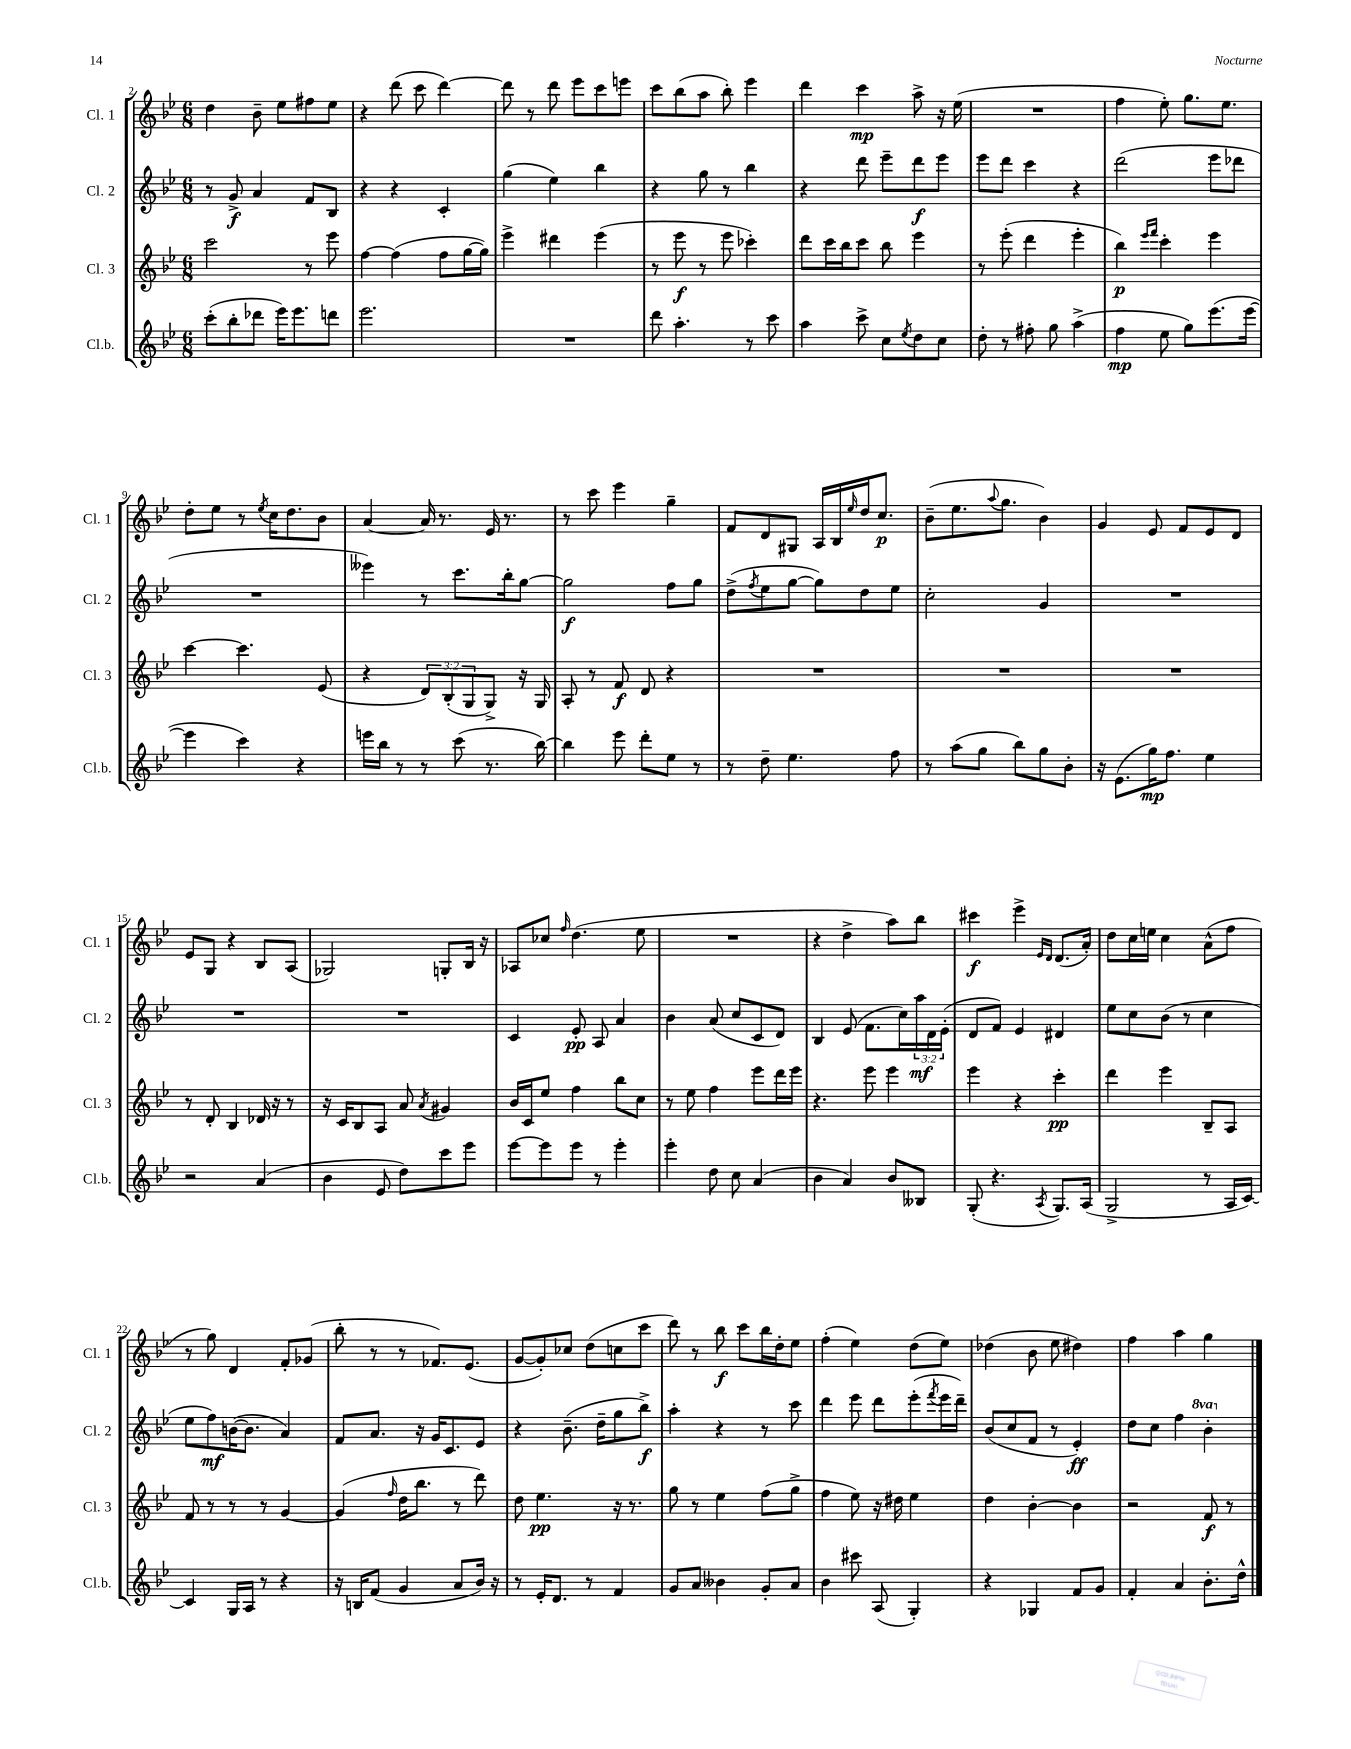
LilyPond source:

<<
\new StaffGroup <<
\new Staff = "s0" \with { instrumentName = "Cl. 1" shortInstrumentName = "Cl. 1" } {
    \clef treble \key bes \major \numericTimeSignature \time 6/8
    d''4 bes'8-- ees''8 fis''8 ees''8 |
    r4 d'''8( c'''8 d'''4~) |
    d'''8 r8 d'''8 ees'''8 c'''8 e'''8 |
    c'''8 bes''8( a''8 bes''8-.) ees'''4 |
    d'''4 c'''4\mp a''8-> r16 ees''16( |
    R2. |
    f''4 ees''8-.) g''8. ees''8. |
    d''8-. ees''8 r8 \acciaccatura { ees''8 } c''16 d''8. bes'8 |
    a'4~ a'16 r8. ees'16 r8. |
    r8 c'''8 ees'''4 g''4-- |
    f'8 d'8 gis8 a16 bes16 \grace { ees''16 } d''16 c''8.\p |
    bes'8--( ees''8. \appoggiatura { a''8 } g''8. bes'4) |
    g'4 ees'8 f'8 ees'8 d'8 |
    ees'8 g8 r4 bes8 a8( |
    ges2) g8-. bes16 r16 |
    aes8 ces''8 \grace { f''16 } d''4.( ees''8 |
    R2. |
    r4 d''4-> a''8) bes''8 |
    cis'''4\f ees'''4-> \grace { ees'16 d'16 } d'8.( a'16-.) |
    d''8 c''16 e''16 c''4 a'8-^( f''8 |
    r8 g''8) d'4 f'8-. ges'8( |
    bes''8-. r8 r8 fes'8.) ees'8.( |
    g'8~ g'8-.) ces''8 d''8( c''8 c'''8 |
    d'''8) r8 bes''8\f c'''8 bes''16 d''16-. ees''8 |
    f''4-.( ees''4) d''8( ees''8) |
    des''4( bes'8 ees''8 dis''4) |
    f''4 a''4 g''4 \bar "|." |
}
\new Staff = "s1" \with { instrumentName = "Cl. 2" shortInstrumentName = "Cl. 2" } {
    \clef treble \key bes \major \numericTimeSignature \time 6/8 \override Staff.TupletNumber.text = #tuplet-number::calc-fraction-text \set Staff.ottavationMarkups = #ottavation-simple-ordinals
    r8 g'8->\f a'4 f'8 bes8 |
    r4 r4 c'4-. |
    g''4( ees''4) bes''4 |
    r4 g''8 r8 bes''4 |
    r4 d'''8 ees'''8-- d'''8\f ees'''8 |
    ees'''8 d'''8 c'''4 r4 |
    d'''2( ees'''8 des'''8 |
    R2. |
    eeses'''4) r8 c'''8. bes''16-. g''8~ |
    g''2\f f''8 g''8 |
    d''8->( \acciaccatura { f''8 } ees''8 g''8~ g''8) d''8 ees''8 |
    c''2-. g'4 |
    R2. |
    R2. |
    R2. |
    c'4 ees'8-.\pp a8 a'4 |
    bes'4 a'8( c''8 c'8 d'8) |
    bes4 ees'8( f'8. c''16) \tuplet 3/2 { a''16\mf d'16 ees'16-.( } |
    d'8 f'8) ees'4 dis'4 |
    ees''8 c''8 bes'8( r8 c''4 |
    ees''8 f''8\mf) b'16~( b'8. a'4) |
    f'8 a'8. r16 g'16 c'8. ees'8 |
    r4 bes'8.--( d''16-- g''8 bes''8->\f) |
    a''4-. r4 r8 c'''8 |
    d'''4 ees'''8 d'''8 ees'''8-.( \acciaccatura { f'''8 } ees'''16 d'''16--) |
    bes'8( c''8 f'8 r8 ees'4-.\ff) |
    d''8 c''8 f''4 \ottava #1 bes''4-. \ottava #0 \bar "|." |
}
\new Staff = "s2" \with { instrumentName = "Cl. 3" shortInstrumentName = "Cl. 3" } {
    \clef treble \key bes \major \numericTimeSignature \time 6/8 \override Staff.TupletNumber.text = #tuplet-number::calc-fraction-text
    c'''2 r8 ees'''8 |
    f''4~ f''4( f''8 g''16~ g''16) |
    ees'''4-> dis'''4 ees'''4( |
    r8 ees'''8\f r8 ees'''8 ces'''4-.) |
    d'''8 c'''16 bes''16 c'''8 bes''8 ees'''4 |
    r8 ees'''8-.( d'''4 ees'''4-. |
    bes''4\p) \grace { ees'''16 f'''16 } c'''4-. ees'''4 |
    c'''4~ c'''4. ees'8( |
    r4 \tuplet 3/2 { d'8) bes8-.( g8 } g8->) r16 g16 |
    a8-. r8 f'8\f d'8 r4 |
    R2. |
    R2. |
    R2. |
    r8 d'8-. bes4 des'16 r16 r8 |
    r16 c'16 bes8 a8 a'8 \acciaccatura { a'8 } gis'4 |
    bes'16 c'16 ees''8 f''4 bes''8 c''8 |
    r8 ees''8 f''4 ees'''8 d'''16 ees'''16 |
    r4. ees'''8 ees'''4 |
    ees'''4 r4 c'''4-.\pp |
    d'''4 ees'''4 bes8-- a8 |
    f'8 r8 r8 r8 g'4~ |
    g'4( \grace { f''16 } d''16 bes''8. r8 d'''8) |
    d''8 ees''4.\pp r16 r8. |
    g''8 r8 ees''4 f''8( g''8-> |
    f''4 ees''8) r16 dis''16 ees''4 |
    d''4 bes'4~-. bes'4 |
    r2 f'8\f r8 \bar "|." |
}
\new Staff = "s3" \with { instrumentName = "Cl.b." shortInstrumentName = "Cl.b." } {
    \clef treble \key bes \major \numericTimeSignature \time 6/8
    c'''8-.( bes''8-. des'''8 ees'''16) ees'''8. d'''8 |
    ees'''2. |
    R2. |
    d'''8 a''4.-. r8 c'''8 |
    a''4 c'''8-> c''8 \acciaccatura { ees''8 } d''8 c''8 |
    d''8-. r8 fis''8-. g''8 a''4->( |
    f''4\mp ees''8 g''8) ees'''8.( ees'''16~ |
    ees'''4 c'''4) r4 |
    e'''16 bes''16 r8 r8 c'''8( r8. bes''16~) |
    bes''4 ees'''8 d'''8-. ees''8 r8 |
    r8 d''8-- ees''4. f''8 |
    r8 a''8( g''8 bes''8) g''8 bes'8-. |
    r16 ees'8.( g''16\mp) f''8. ees''4 |
    r2 a'4( |
    bes'4 ees'8 d''8) c'''8 ees'''8 |
    ees'''8~ ees'''8 ees'''8 r8 ees'''4-. |
    ees'''4-. d''8 c''8 a'4( |
    bes'4 a'4) bes'8 beses8 |
    g8-.( r4. \acciaccatura { a8 } g8.) a16( |
    g2-> r8 a16 c'16~) |
    c'4 g16 a16 r8 r4 |
    r16 b16 f'8( g'4 a'8 bes'16) r16 |
    r8 ees'16-. d'8. r8 f'4 |
    g'8 a'8 beses'4 g'8-. a'8 |
    bes'4 cis'''8 a8( g4-.) |
    r4 ges4 f'8 g'8 |
    f'4-. a'4 bes'8.-. d''16-^ \bar "|." |
}
>>
>>
\layout { \context { \Score currentBarNumber = #2 } }
